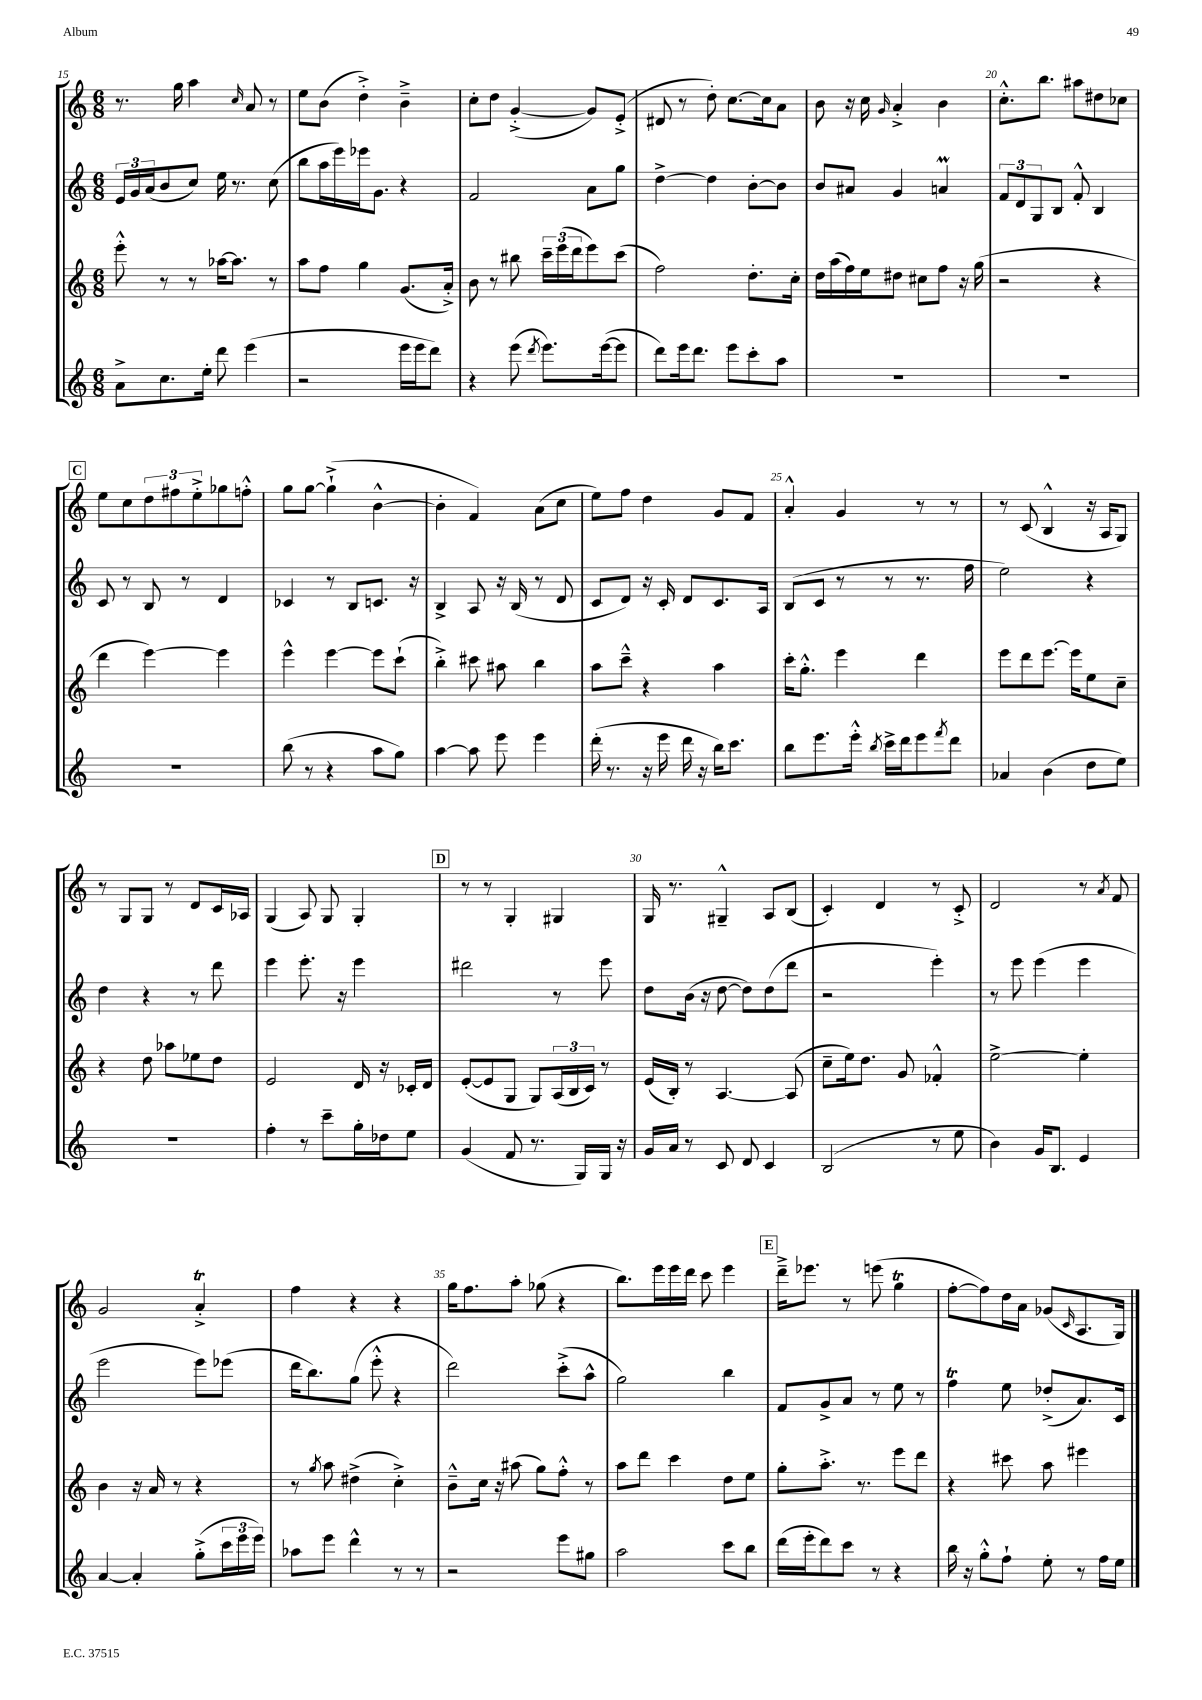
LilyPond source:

<<
\new StaffGroup <<
\new Staff = "s0" {
    \clef treble \key c \major \numericTimeSignature \time 6/8
    r8. g''16 a''4 \grace { c''16 } a'8 r8 |
    e''8 b'8( d''4-.->) b'4---> |
    c''8-. d''8 g'4~-.->( g'8) e'8-.->( |
    dis'8 r8 d''8-.) c''8.~ c''16 a'8 |
    b'8 r16 c''16 \grace { g'16 } a'4-.-> b'4 |
    c''8.-.-^ b''8. ais''8 dis''8 ces''8 |
    \mark \markup { \box "C" } e''8 c''8 \tuplet 3/2 { d''8 fis''8 e''8-.-> } ges''8 f''8-.-^ |
    g''8 g''8~ g''4-!->( b'4~-^ |
    b'4-. f'4) a'8( c''8 |
    e''8) f''8 d''4 g'8 f'8 |
    a'4-.-^ g'4 r8 r8 |
    r8 c'8( b4-^ r16 a16 g8) |
    r8 g8 g8 r8 d'8 c'16 aes16 |
    g4( a8) g8 g4-. |
    \mark \markup { \box "D" } r8 r8 g4-. gis4 |
    g16 r8. gis4---^ a8 b8( |
    c'4-.) d'4 r8 c'8-.-> |
    d'2 r8 \acciaccatura { a'8 } f'8 |
    g'2 a'4-.->\trill |
    f''4 r4 r4 |
    g''16 f''8. a''8-. ges''8( r4 |
    b''8.) e'''16 e'''16 d'''16 c'''8 e'''4 |
    \mark \markup { \box "E" } d'''16---> ees'''8. r8 e'''8( g''4\trill |
    f''8~-. f''8) d''16 a'16 ges'8( \grace { c'16 } a8. g16) \bar "|." |
}
\new Staff = "s1" {
    \clef treble \key c \major \numericTimeSignature \time 6/8
    \tuplet 3/2 { e'16 g'16 a'16( } b'8 c''8) e''16 r8. c''8( |
    b''8 a''16 e'''16) ees'''16 g'8. r4 |
    f'2 a'8 g''8 |
    d''4~-> d''4 b'8~-. b'8 |
    b'8 ais'8 g'4 a'4\prall |
    \tuplet 3/2 { f'8 d'8 g8 } b8 f'8-.-^ b4 |
    \mark \markup { \box "C" } c'8 r8 b8 r8 d'4 |
    ces'4 r8 b8 c'8. r16 |
    b4-> a8 r16 b16( r8 d'8 |
    c'8 d'8) r16 c'16-. d'8 c'8. a16 |
    b8( c'8 r8 r8 r8. f''16 |
    e''2) r4 |
    d''4 r4 r8 d'''8 |
    e'''4 e'''8.-. r16 e'''4 |
    \mark \markup { \box "D" } dis'''2 r8 e'''8 |
    d''8 b'16( r16 d''8~ d''8) d''8( d'''8 |
    r2 e'''4-.) |
    r8 e'''8 e'''4( e'''4 |
    e'''2 e'''8) ees'''8( |
    d'''16 b''8.) g''8( e'''8-.-^ r4 |
    d'''2) c'''8-.->( a''8-^ |
    g''2) b''4 |
    \mark \markup { \box "E" } f'8 g'8-> a'8 r8 e''8 r8 |
    f''4\trill e''8 des''8-.->( a'8.) c'16 \bar "|." |
}
\new Staff = "s2" {
    \clef treble \key c \major \numericTimeSignature \time 6/8
    e'''8-.-^ r8 r8 aes''16~ aes''8. r8 |
    a''8 f''8 g''4 g'8.( a'16-.->) |
    b'8 r8 bis''8 \tuplet 3/2 { c'''16-- e'''16( d'''16 } e'''8) c'''8( |
    f''2) d''8.-. c''16-. |
    d''16 a''16( f''16) e''16 dis''8 cis''8 f''8 r16 g''16( |
    r2 r4 |
    \mark \markup { \box "C" } d'''4 e'''4~) e'''4 |
    e'''4-^ e'''4~ e'''8 c'''8-!( |
    b''4-.->) cis'''8 ais''8 b''4 |
    a''8 c'''8---^ r4 a''4 |
    c'''16-. g''8.-.-^ e'''4 d'''4 |
    e'''8 d'''8 e'''8.~ e'''16 e''8 c''8-- |
    r4 d''8 aes''8 ees''8 d''8 |
    e'2 d'16 r16 ces'16-. d'16 |
    \mark \markup { \box "D" } e'8~-.( e'8 g8 g8) \tuplet 3/2 { a16( b16 c'16) } r8 |
    e'16( b16-.) r8 a4.~ a8( |
    c''8-- e''16) d''8. g'8 fes'4-.-^ |
    e''2~-> e''4-. |
    b'4 r16 a'16 r8 r4 |
    r8 \acciaccatura { g''8 } a''8 dis''4->( c''4-.->) |
    b'8---^ c''16 r16 ais''8( g''8) f''8-.-^ r8 |
    a''8 d'''8 c'''4 d''8 e''8 |
    \mark \markup { \box "E" } g''8-. a''8.-.-> r8. e'''8 d'''8 |
    r4 cis'''8 a''8 eis'''4 \bar "|." |
}
\new Staff = "s3" {
    \clef treble \key c \major \numericTimeSignature \time 6/8
    a'8-> c''8. e''16-. d'''8 e'''4( |
    r2 e'''16 e'''16 d'''8) |
    r4 e'''8( \acciaccatura { d'''8 } e'''8.) e'''16~( e'''8 |
    d'''8) e'''16 d'''8. e'''8 c'''8-. a''8 |
    R2. |
    R2. |
    \mark \markup { \box "C" } R2. |
    b''8( r8 r4 a''8 g''8) |
    a''4~ a''8 e'''8 e'''4 |
    d'''16-.( r8. r16 e'''16 d'''16 r16 b''16) c'''8. |
    b''8 e'''8. e'''16-.-^ \acciaccatura { b''8 } c'''16-> d'''16 e'''8 \acciaccatura { f'''8 } d'''8 |
    aes'4 b'4( d''8 e''8) |
    R2. |
    f''4-. r8 c'''8-- g''16-. des''16 e''8 |
    \mark \markup { \box "D" } g'4( f'8 r8. g16) g16 r16 |
    g'16 a'16 r8 c'8 d'8 c'4 |
    b2( r8 e''8 |
    b'4) g'16 b8. e'4 |
    a'4~ a'4-. g''8-.->( \tuplet 3/2 { c'''16 e'''16 e'''16) } |
    aes''8 e'''8 d'''4-^ r8 r8 |
    r2 e'''8 gis''8 |
    a''2 c'''8 b''8 |
    \mark \markup { \box "E" } d'''16( e'''16-. d'''8) c'''8 r8 r4 |
    b''16 r16 g''8-.-^ f''8-! e''8-. r8 f''16 e''16 \bar "|." |
}
>>
>>
\layout { \context { \Score currentBarNumber = #15 \override BarNumber.break-visibility = ##(#f #t #t) barNumberVisibility = #(every-nth-bar-number-visible 5) } }
